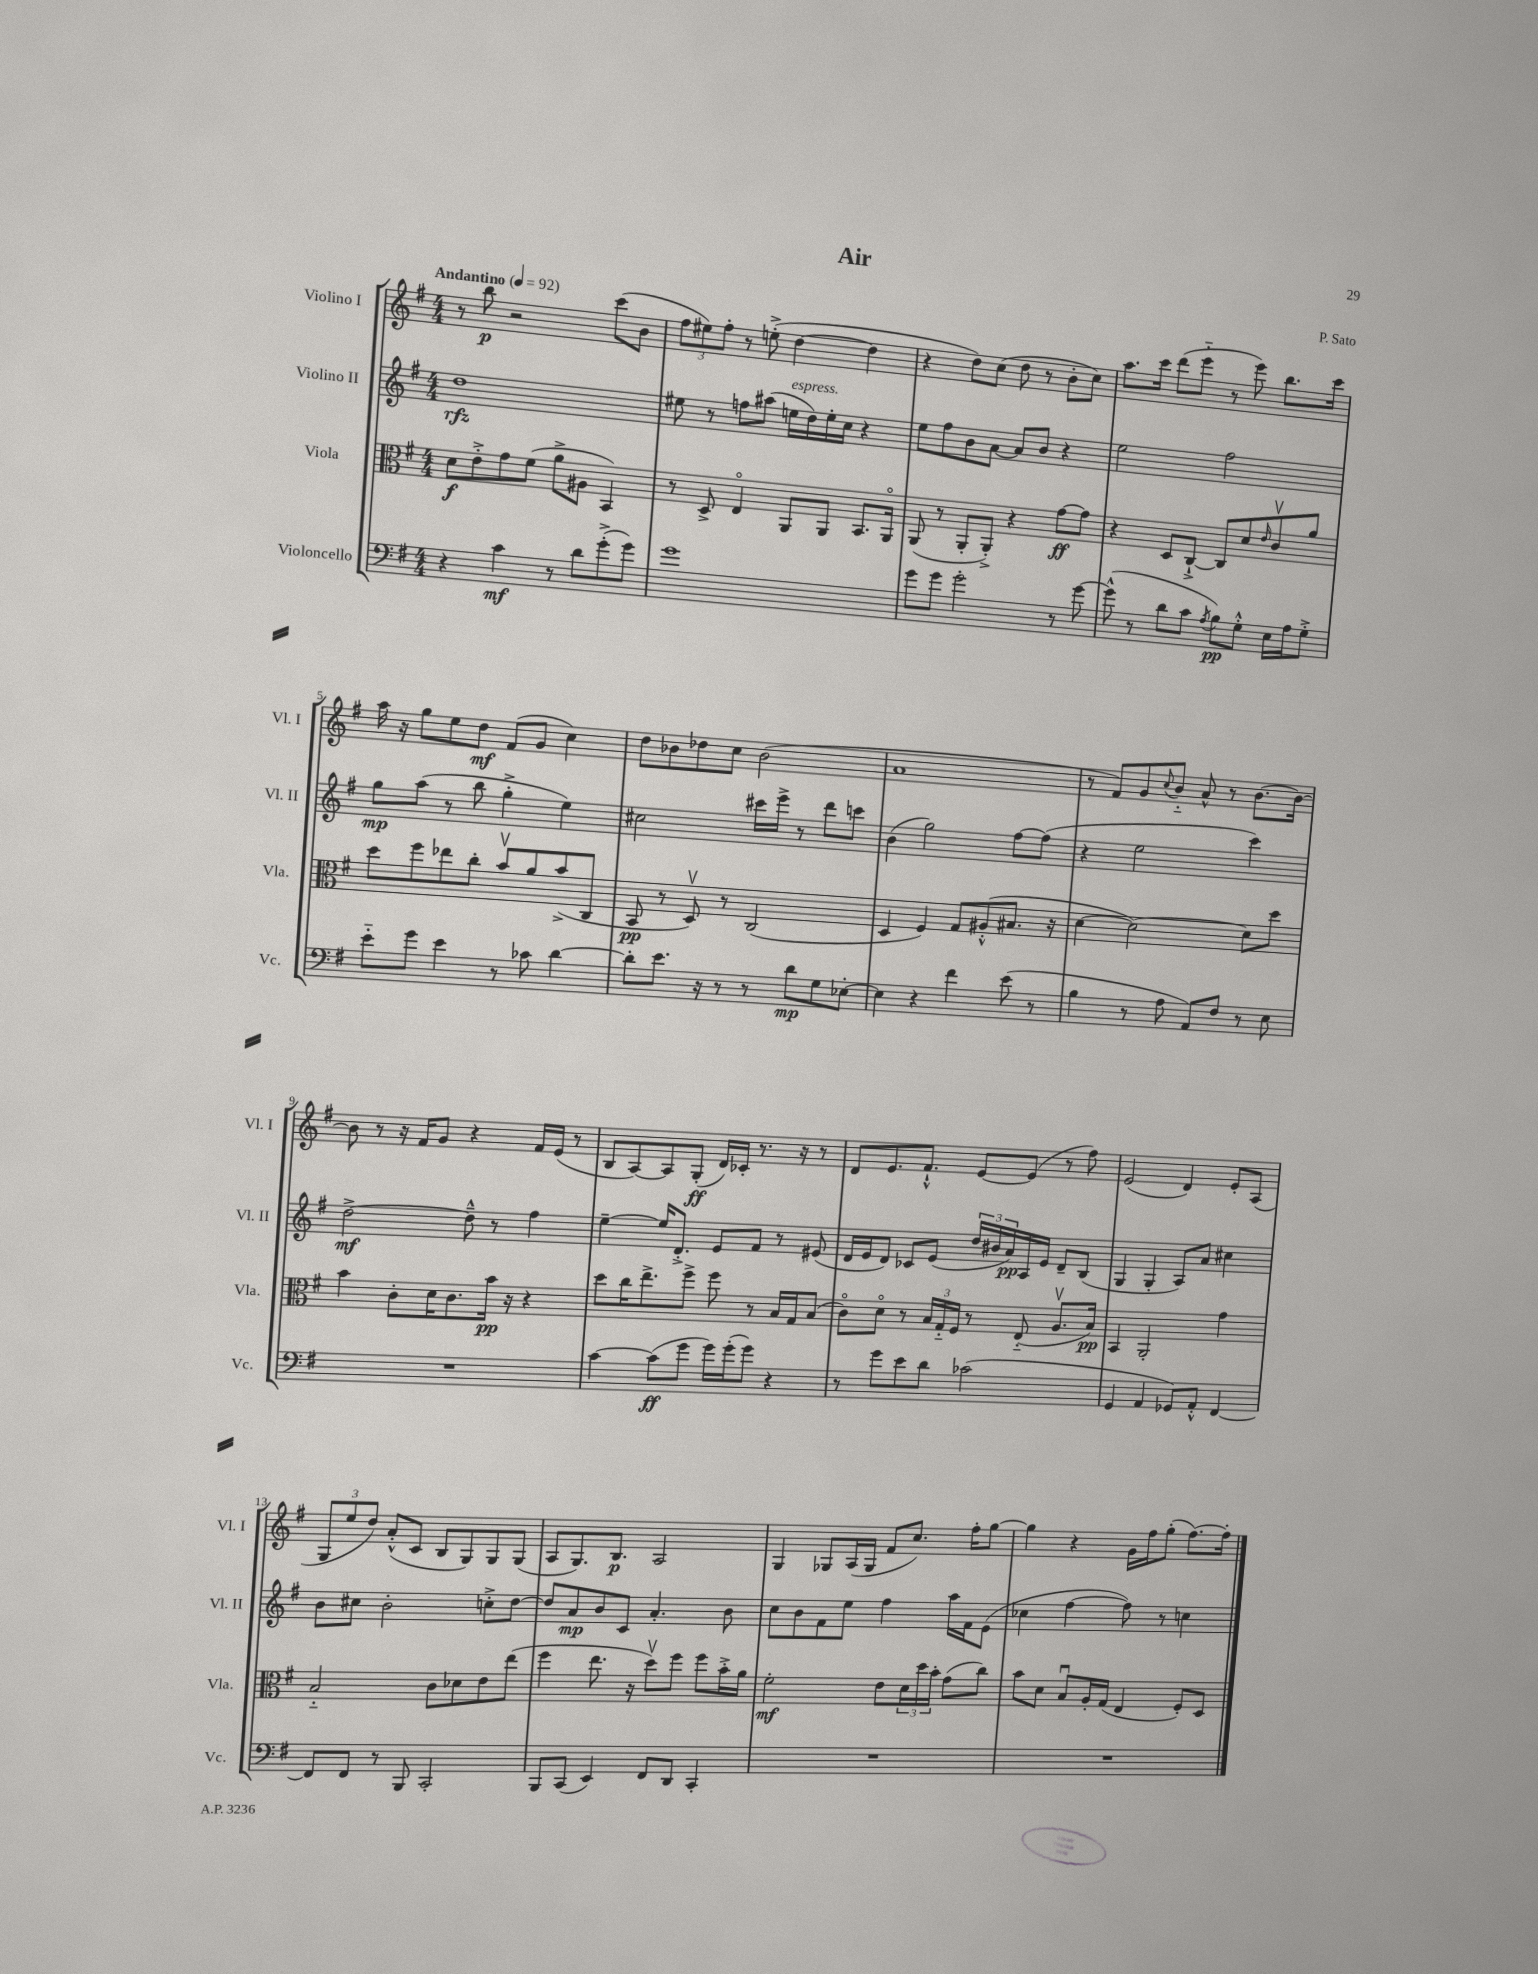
\header { title = "Air" composer = "P. Sato" }
<<
\new StaffGroup <<
\new Staff = "s0" \with { instrumentName = "Violino I" shortInstrumentName = "Vl. I" } {
    \clef treble \key g \major \numericTimeSignature \time 4/4 \tempo "Andantino" 4 = 92
    r8 b''8\p r2 c'''8( b'8 |
    \tuplet 3/2 { fis''8 eis''8) fis''8-. } r8 e''8-.->( d''4~ d''4 |
    r4 d''8) c''8( d''8 r8 b'8-. c''8) |
    a''8. c'''16 d'''8( e'''8-_ r8 e'''8) b''8. c'''16 |
    a''16 r16 g''8 e''8 d''8\mf fis'8( g'8 c''4) |
    d''8 bes'8 des''8 c''8 bes'2( |
    a'1 |
    r8 fis'8) g'8 \appoggiatura { c''8 } b'8-_ a'8-^ r8 b'8.~ b'16~ |
    b'8 r8 r16 fis'16 g'8 r4 fis'16 e'16( r8 |
    b8 a8~) a8 g8-.\ff( d'16) ces'16-. r8. r16 r8 |
    d'8 e'8. fis'8.-!-^ e'8~ e'8( r8 fis''8) |
    e'2( d'4) e'8-. a8( |
    \tuplet 3/2 { g8 e''8 d''8) } a'8-.-^( c'8 b8 g8) g8 g8( |
    a8 g8.) b8.\p a2 |
    g4 ges8 a16( ges16 fis'8 c''8.) fis''16-. g''8~ |
    g''4 r4 g'16 fis''16 g''8-.( fis''8.~) fis''16-. \bar "|." |
}
\new Staff = "s1" \with { instrumentName = "Violino II" shortInstrumentName = "Vl. II" } {
    \clef treble \key g \major \numericTimeSignature \time 4/4
    d''1\rfz |
    eis''8 r8 f''8 ais''8( e''16^\markup { \italic "espress." } d''16) e''16-. c''16 r4 |
    e''8 fis''8 b'8 a'8~ a'8 b'8 r4 |
    e''2 fis''2 |
    g''8\mp a''8( r8 b''8 g''4-.-> e''4) |
    cis''2 cis'''16 e'''16-> r8 d'''8 c'''8 |
    b'4( g''2) fis''8~ fis''8( |
    r4 e''2 c'''4) |
    d''2~->\mf d''8---^ r8 fis''4 |
    e''4~-- e''16 d'8.-.-> e'8 fis'8 r8 eis'8( |
    d'16 e'16 d'8) ces'8 e'8( \tuplet 3/2 { d''16 bis'16 a'16\pp) } a16 e'16 d'8-- b8( |
    g4 g4-. a8) a'8 cis''4 |
    b'8 cis''8 b'2-. c''8-.-> d''8~ |
    d''8 a'8\mp b'8 c'8 a'4.-. b'8 |
    c''8 b'8 fis'8 e''8 fis''4 a''16 fis'16 e'8( |
    ces''4 fis''4~ fis''8) r8 c''4 \bar "|." |
}
\new Staff = "s2" \with { instrumentName = "Viola" shortInstrumentName = "Vla." } {
    \clef alto \key g \major \numericTimeSignature \time 4/4
    d'8\f e'8-.-> g'8 fis'8( a'8-> ais8 b,4) |
    r8 d8-> e4\flageolet a,8 a,8 b,8. a,16\flageolet |
    a,8( r8 a,8-. a,8-.->) r4 g'8~\ff g'8 |
    r4 d8 c8~-!-> c8 d'8 \grace { e'16 } c'8\upbow a'8 |
    d''8 fis''8 ees''8 c''8-. b'8\upbow a'8 b'8->( c8 |
    b,8\pp r8 d8\upbow) r8 c2( |
    d4 fis4) g8 ais8-.-^( bis8. r16 |
    d'4~ d'2~) d'8 d''8 |
    b'4 c'8-. d'16 c'8. b'16\pp r16 r4 |
    d''8 c''16 e''8.-> fis''8-> fis''8 r8 b16 g16 b8( |
    c'8\flageolet) d'8\flageolet r8 \tuplet 3/2 { b16 g16-_ fis16 } r8 e8-_( a8.\upbow b16\pp) |
    b,4 a,2-. g'4 |
    b2-_ c'8 des'8 e'8 e''8( |
    fis''4 e''8. r16 d''8\upbow) fis''8 fis''8 b'16-.-> a'16 |
    fis'2-.\mf e'8 \tuplet 3/2 { d'16 d''16 b'16-. } g'8( c''8) |
    b'8 d'8 b8\downbow a16-. g16( e4 fis8-.) d8 \bar "|." |
}
\new Staff = "s3" \with { instrumentName = "Violoncello" shortInstrumentName = "Vc." } {
    \clef bass \key g \major \numericTimeSignature \time 4/4
    r4 c'4\mf r8 d'8 g'8-.->( g'8) |
    g'1 |
    g'8 g'8 g'2-. r8 g'8~ |
    g'8-^( r8 d'8 c'8 \acciaccatura { a8 } b8\pp) g8-.-^ e16 a16 g8-.-> |
    e'8-_ g'8 e'4 r8 ces'8 d'4~ |
    d'8-. e'8. r16 r8 r8 d'8\mp g8 ees8~-. |
    ees4 r4 fis'4 e'8( r8 |
    b4 r8 a8 a,8) fis8 r8 e8 |
    R1 |
    c'4~ c'8\ff( g'8 g'16) g'16-.( g'8) r4 |
    r8 g'8 e'8 d'8 ces'2( |
    g,4 a,4 ges,8) a,8-.-^ fis,4~ |
    fis,8 fis,8 r8 b,,8 c,2-. |
    b,,8 c,8( e,4) fis,8 d,8 c,4-. |
    R1 |
    R1 \bar "|." |
}
>>
>>
